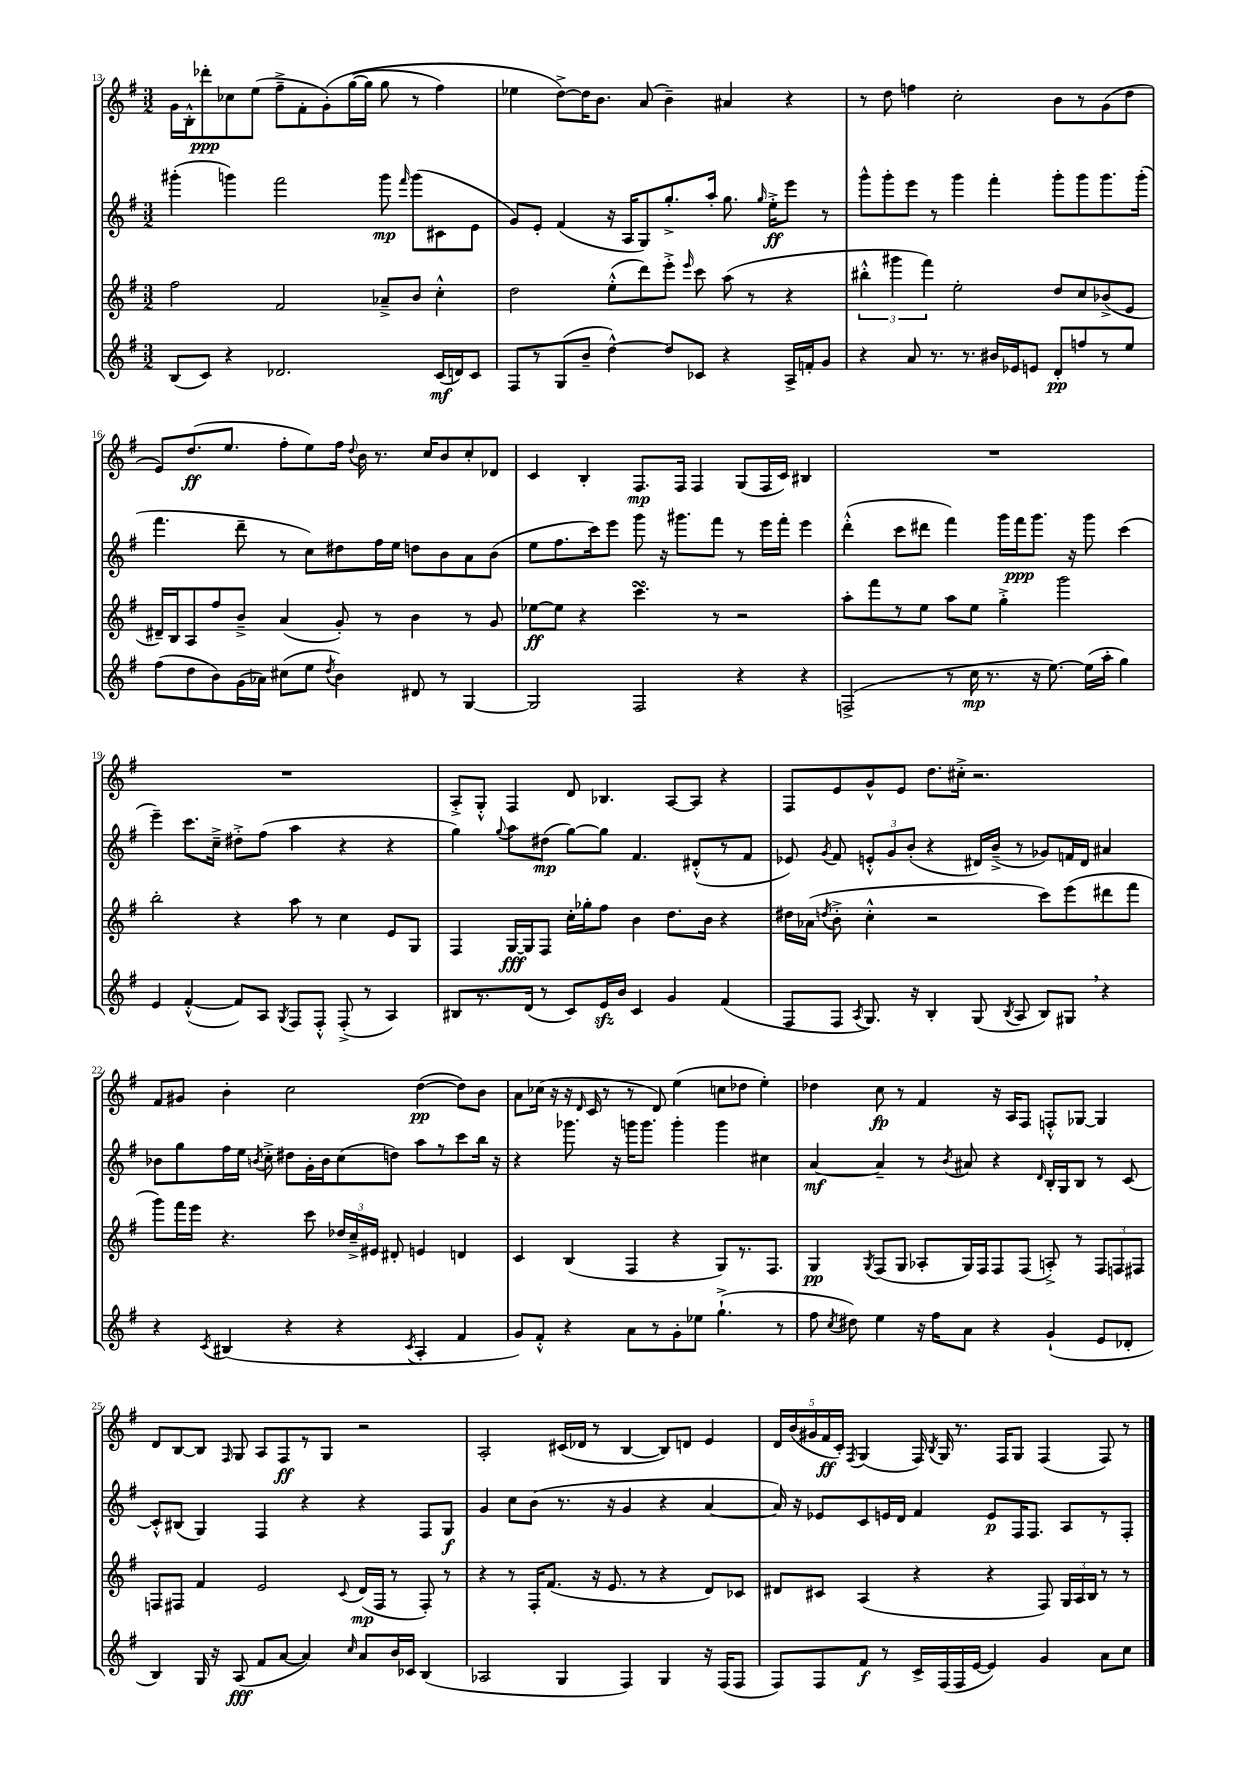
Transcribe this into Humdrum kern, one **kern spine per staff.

**kern	**kern	**kern	**kern
*staff4	*staff3	*staff2	*staff1
*clefG2	*clefG2	*clefG2	*clefG2
*k[f#]	*k[f#]	*k[f#]	*k[f#]
*M3/2	*M3/2	*M3/2	*M3/2
(8B	2ff#	(4ggg#'	16g
.	.	.	16B'^^
8c)	.	.	8ddd-'
4r	.	4ggg)	8cc-
.	.	.	(8ee
2.d-	2f#	2fff#	8ff#~^
.	.	.	8f#'
.	.	.	&(8g')
.	.	.	([16gg
.	.	.	16gg]
.	8a-~^	8ggg	8gg
.	.	16qqfff#	.
.	8b	(8ggg	8r
(16c	4cc'^^	8c#	4ff#)
16d)	.	.	.
8c	.	8e	.
=	=	=	=
8F#	2dd	8g)	4ee-
8r	.	8e'	.
(8G	.	(4f#	[8dd^&)
8b~	.	.	16dd]
.	.	.	8.b
[4dd^^)	(8ee'^^	16r	.
.	.	16A	.
.	8ddd)	8G)	(8a
8dd]	8eee'^	8.gg'^	4b~)
.	16qqeee	.	.
8c-	8ccc	.	.
.	.	16aa'	.
4r	(8aa	8.gg	4a#
.	8r	.	.
.	.	16qqgg	.
.	.	16ee'^	.
16A^	4r	8eee	4r
16f'	.	.	.
8g	.	8r	.
=	=	=	=
4r	6bb#'^^	8ggg^^	8r
.	.	8ggg'	8dd
.	6ggg#	.	.
8a	.	8eee	4ff
.	6fff#)	.	.
8.r	.	8r	.
.	2ee'	4ggg	2cc'
8.r	.	.	.
16b#	.	4fff#'	.
16e-	.	.	.
8e	.	.	.
8d'	8dd	8ggg'	8b
8ff	8cc	8ggg	8r
8r	(8b-^	8.ggg	(8g
8ee	8e	.	8dd
.	.	(16ggg'	.
=	=	=	=
(8ff#	16d#~)	4.fff#	8e)
.	16B	.	.
8dd	8A	.	(8.dd
8b)	8ff#	.	.
.	.	.	8.ee
(16g	8b~^	8ddd~	.
16a-)	.	.	.
(8cc#	(4a	8r	8ff#'
8ee	.	8cc)	8ee)
8qdd	.	.	.
4b)	8g')	8dd#	16ff#
.	.	.	8qqdd
.	.	.	16b
.	8r	16ff#	8.r
.	.	16ee	.
8d#	4b	8dd	.
.	.	.	16cc
8r	.	8b	8b
[4G	8r	8a	8cc'
.	8g	(8b	8d-
=	=	=	=
2G]	[8ee-	8ee	4c
.	8ee-]	8.ff#	.
.	4r	.	4B'
.	.	16ccc)	.
.	.	8eee	.
2F#	4.ccc	8ggg	8.F#
.	.	16r	.
.	.	8.ggg#	16F#
.	.	.	4F#
.	8r	8fff#	.
4r	2r	8r	(8G
.	.	16eee	16F#
.	.	16fff#'	16c)
4r	.	4eee	4B#
=	=	=	=
(2F^	8aa'	(4ddd'^^	1.r
.	8fff#	.	.
.	8r	8ccc	.
.	8ee	8ddd#	.
8r	8aa	4fff#)	.
16cc	8ee	.	.
8.r	.	.	.
.	4gg'^	16ggg	.
.	.	16fff#	.
16r	.	8.ggg	.
[8.ee)	.	.	.
.	2ggg	.	.
.	.	16r	.
(16ee]	.	8ggg	.
16aa'	.	.	.
4gg)	.	(4ccc	.
=	=	=	=
4e	2bb'	4eee~)	1.r
([4f#'^^	.	8.ccc	.
.	.	16cc~^	.
8f#])	4r	8dd#'^	.
8A	.	(8ff#	.
8qG	.	.	.
8F#	8aa	4aa	.
8F#'^^	8r	.	.
(8F#'^	4cc	4r	.
8r	.	.	.
4A)	8e	4r	.
.	8G	.	.
=	=	=	=
8B#	4F#	4gg)	8A'^
8.r	.	.	8G'^^
.	.	8qqgg	.
.	[16G	8aa	4F#
(16d	16G]	.	.
8r	8F#	(8dd#	.
8c)	16cc'	[8gg)	8d
.	16gg-'	.	.
16e	8ff#	8gg]	4.B-
16b	.	.	.
4c	4b	4.f#	.
4g	8.dd	.	[8A
.	.	(8d#'^^	8A]
.	16b	.	.
(4f#	4r	8r	4r
.	.	8f#	.
=	=	=	=
8F#	16dd#	8e-)	8F#
.	(16a-	.	.
.	8qdd	8qg	.
8F#	8b'^	8f#	8e
8qA	.	.	.
8.G)	4cc'^^	12e'^^	8g^^
.	.	12g	.
.	.	.	8e
.	.	(12b'	.
16r	.	.	.
4B'	2r	4r	8.dd
.	.	.	16cc#'^
(8G	.	16d#)	2.r
.	.	(16b~^	.
8qB	.	.	.
8A	.	8r	.
8B)	8ccc)	8g-)	.
8G#	(8eee	16f	.
.	.	16d#	.
4r	8ddd#	4a#	.
.	8fff#	.	.
=	=	=	=
4r	8ggg)	8b-	8f#
.	16fff#	8gg	8g#
.	16eee	.	.
8qc	.	.	.
(4B#	4.r	16ff#	4b'
.	.	16ee	.
.	.	8qb	.
.	.	8cc'^	.
4r	.	8dd#	2cc
.	8ccc	16g'	.
.	.	16b	.
4r	24dd-	(8cc	.
.	24cc~^	.	.
.	24e#	.	.
.	8d#'	8dd)	.
8qc	.	.	.
4A'	4e	8aa	([4dd
.	.	8r	.
4f#	4d	8ccc	8dd])
.	.	16bb	8b
.	.	16r	.
=	=	=	=
8g)	4c	4r	8a
8f#'^^	.	.	(16cc-
.	.	.	16r
4r	(4B	8.ggg-	16r
.	.	.	16qqd
.	.	.	16c
.	.	.	8r
.	.	16r	.
8a	4F#	16ggg	8r
.	.	8.ggg	.
8r	.	.	8d)
8g'	4r	4ggg'	(4ee
8ee-	.	.	.
(4.gg`^	8G)	4ggg	8cc
.	8.r	.	8dd-
.	.	4cc#	4ee')
.	8.F#	.	.
8r	.	.	.
=	=	=	=
8ff#	4G	[4a	4dd-
8qcc	.	.	.
8dd#)	.	.	.
.	8qG	.	.
4ee	(8F#	4a~]	8cc
.	8G	.	8r
16r	8A-'	8r	4f#
16ff#	.	.	.
.	.	8qb	.
8a	16G)	8a#	.
.	16F#	.	.
4r	8F#	4r	16r
.	.	.	16A
.	(8F#	.	8F#
.	.	16qqd	.
(4g`	8A'^)	16B'	8F'^^
.	.	16G	.
.	8r	8B	[8G-
8e	12F#	8r	4G-]
.	12F	.	.
8d-'	.	[8c	.
.	12F#	.	.
=	=	=	=
4B)	8F	8c'^^]	8d
.	8F#	(8B#	[8B
16G	4f#	4G)	8B]
16r	.	.	.
.	.	.	16qqF#
(8A	.	.	8G
8f#	2e	4F#	8A
[8a	.	.	8F#
4a])	.	4r	8r
.	.	.	8G
16qqcc	8qqc	.	.
8a	(16d	4r	2r
.	16F#	.	.
16b	8r	.	.
16c-	.	.	.
(4B	8F#')	8F#	.
.	8r	8G	.
=	=	=	=
2A-	4r	4g	2A'
.	8r	8cc	.
.	16F#'	(8b	.
.	(8.f#	.	.
4G	.	8.r	(16c#
.	.	.	16d-
.	16r	.	8r
.	8.e	16r	.
4F#)	.	4g	[4B
.	8r	.	.
4G	4r	4r	8B])
.	.	.	8d
16r	8d)	[4a	4e
(16F#	.	.	.
8F#	8c-	.	.
=	=	=	=
8F#)	8d#	16a])	20d
.	.	.	(20b
.	.	16r	.
.	.	.	20g#
8F#	8c#	8e-	.
.	.	.	20f#
.	.	.	20c')
.	.	.	8qF#
8f#	(4A	8c	(4G
8r	.	16e	.
.	.	16d	.
16c^	4r	4f#	16F#)
.	.	.	8qB
(16F#	.	.	16G
16F#	.	.	8.r
[16e	.	.	.
4e])	4r	8e	.
.	.	.	16F#
.	.	16F#	8G
.	.	8.F#	.
4g	8F#)	.	(4F#
.	24G	8A	.
.	24A	.	.
.	24B	.	.
8a	8r	8r	8F#)
8cc	8r	8F#'	8r
==	==	==	==
*-	*-	*-	*-
